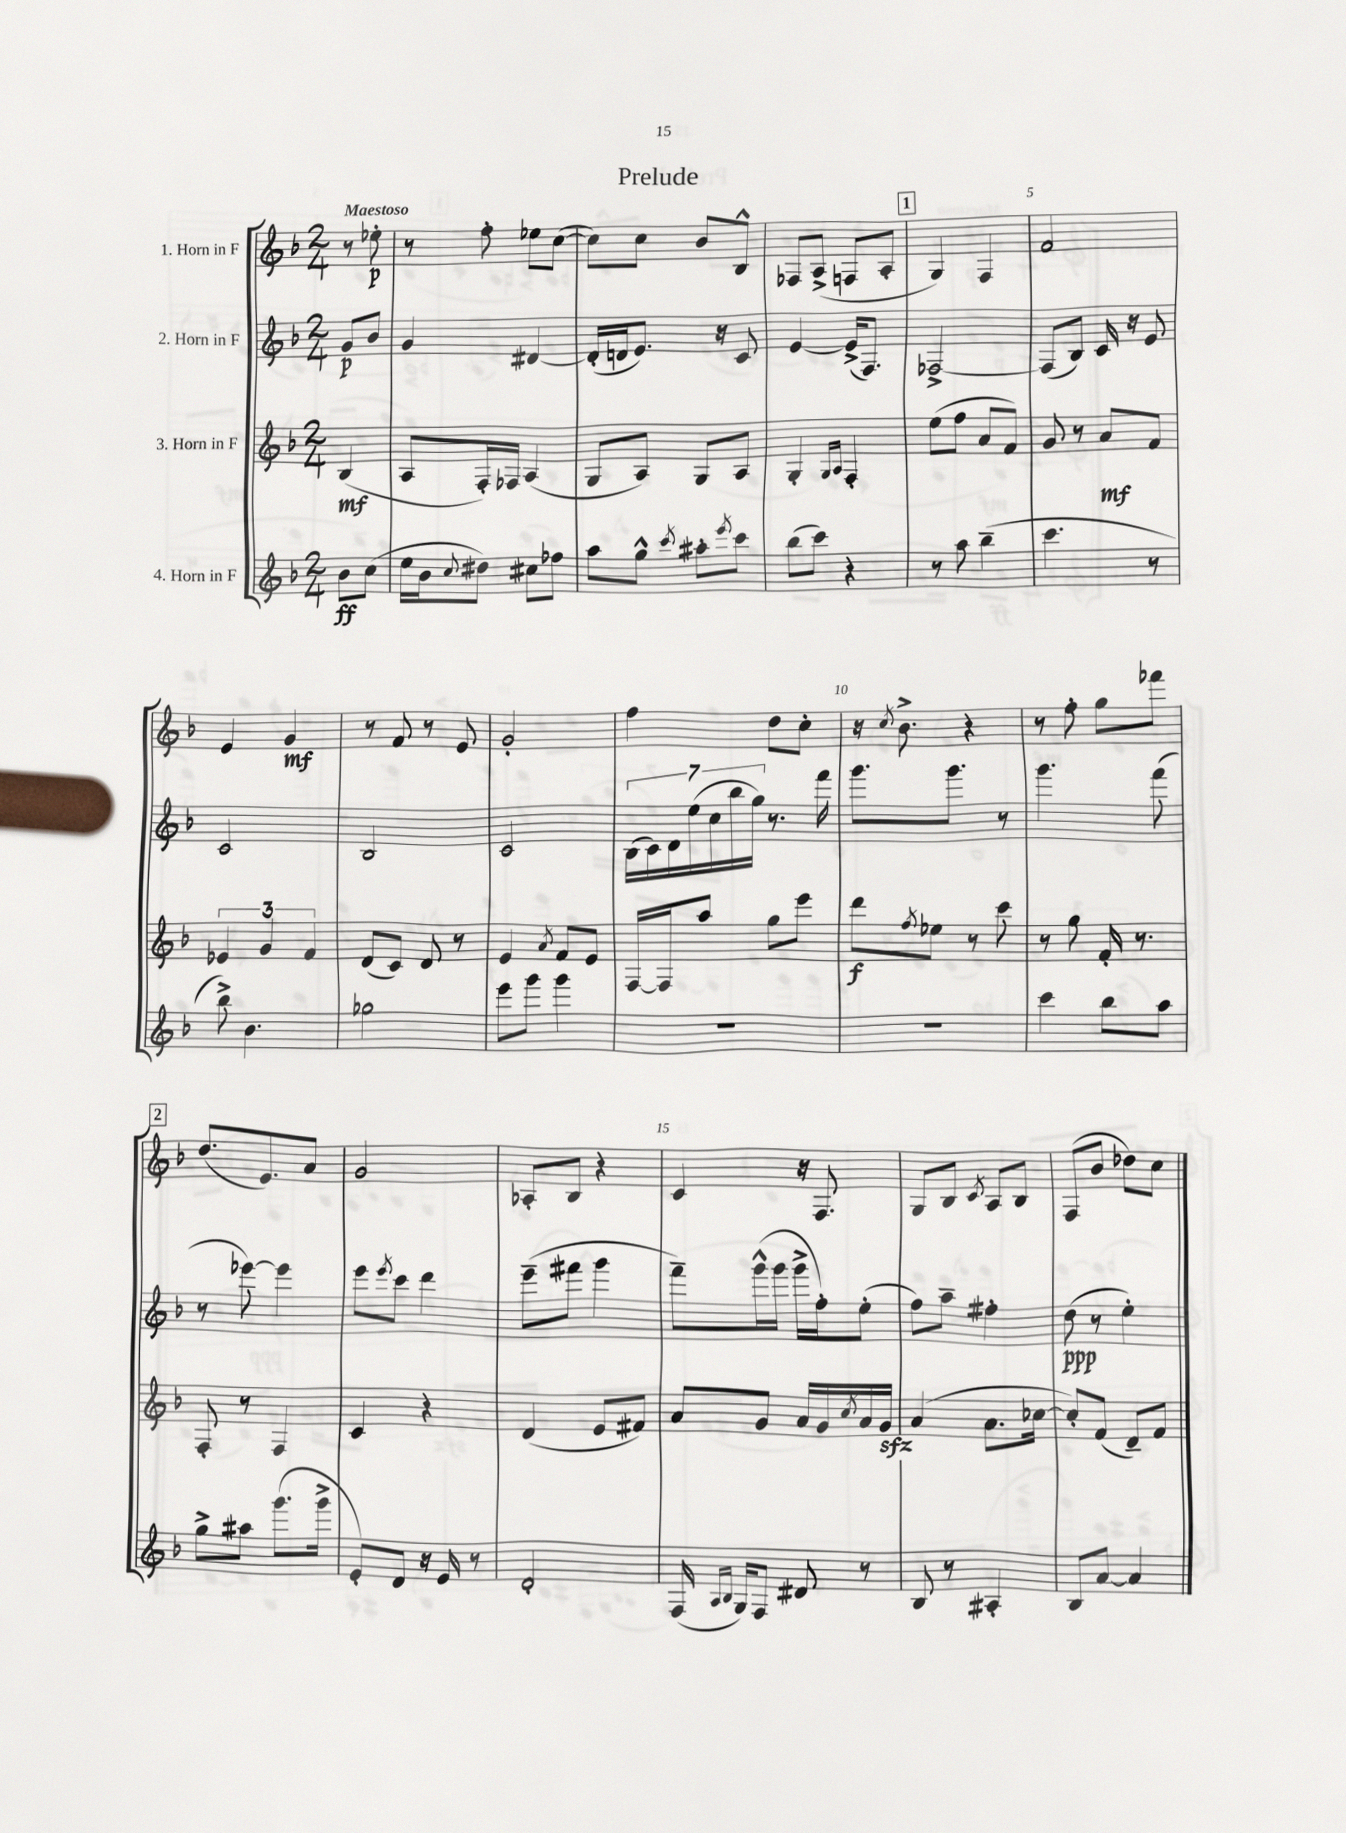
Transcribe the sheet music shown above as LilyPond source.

\header { title = "Prelude" }
<<
\new StaffGroup <<
\new Staff = "s0" \with { instrumentName = "1. Horn in F" } {
    \clef treble \key f \major \numericTimeSignature \time 2/4 \partial 4 \tempo "Maestoso"
    r8 ees''8-.\p |
    r8 f''8-. ees''8 c''8~( |
    c''8) c''8 bes'8 bes8-^ |
    fes8 a8->( f8 a8-. |
    \mark \markup { \box "1" } g4) f4 |
    f'2 |
    e'4 g'4\mf |
    r8 f'8 r8 e'8 |
    g'2-. |
    f''4 d''8 c''8-. |
    r16 \acciaccatura { c''8 } bes'8.-> r4 |
    r8 f''8-. g''8 fes'''8 |
    \mark \markup { \box "2" } d''8.( e'8.) a'8 |
    g'2 |
    aes8-. bes8 r4 |
    c'4 r16 f8. |
    g8 bes8 \acciaccatura { c'8 } a8 bes8 |
    f8( bes'8 des''8) c''8 \bar "|." |
}
\new Staff = "s1" \with { instrumentName = "2. Horn in F" } {
    \clef treble \key f \major \numericTimeSignature \time 2/4 \partial 4
    g'8\p bes'8 |
    g'4 dis'4~ |
    dis'16-.( d'16 e'8.) r16 c'8 |
    e'4~ e'16->( f8.) |
    \mark \markup { \box "1" } fes2~-> |
    fes8( bes8) c'16 r16 e'8 |
    c'2 |
    bes2 |
    c'2 |
    \tuplet 7/4 { bes16( c'16) d'16 e''16( c''16 bes''16 g''16) } r8. f'''16 |
    g'''8. g'''8. r8 |
    g'''4. f'''8( |
    \mark \markup { \box "2" } r8 ees'''8~) ees'''4 |
    e'''8 \acciaccatura { e'''8 } c'''8 d'''4 |
    e'''8--( fis'''8 g'''4 |
    f'''8--) g'''16-^( g'''16 g'''16-> f''16-.) e''8-.( |
    f''8) a''8-- fis''4-. |
    d''8\ppp( r8 e''4-.) \bar "|." |
}
\new Staff = "s2" \with { instrumentName = "3. Horn in F" } {
    \clef treble \key f \major \numericTimeSignature \time 2/4 \partial 4
    bes4\mf( |
    a8 f16-.) fes16 a4( |
    g8 a8) g8 a8 |
    g4-. \grace { g16 a16 } f4-. |
    \mark \markup { \box "1" } e''8( f''8 a'8 f'8) |
    g'8 r8 a'8\mf f'8 |
    \tuplet 3/2 { ees'4 g'4 f'4 } |
    d'8( c'8) d'8 r8 |
    e'4 \acciaccatura { a'8 } f'8 e'8 |
    f16~ f16 a''8 g''8 e'''8 |
    d'''8\f \acciaccatura { f''8 } ees''8 r8 c'''8 |
    r8 g''8 f'16-. r8. |
    \mark \markup { \box "2" } f8-. r8 f4 |
    c'4 r4 |
    d'4( e'8 fis'8) |
    a'8 g'8 a'16 g'16 \acciaccatura { c''8 } a'16 g'16\sfz |
    a'4( a'8. ces''16~ |
    ces''8-.) f'8( d'8--) f'8 \bar "|." |
}
\new Staff = "s3" \with { instrumentName = "4. Horn in F" } {
    \clef treble \key f \major \numericTimeSignature \time 2/4 \partial 4
    bes'8\ff c''8( |
    e''16 bes'16 \appoggiatura { c''8 } dis''8) cis''8 fes''8 |
    a''8 g''8-^ \acciaccatura { c'''8 } ais''8-. \acciaccatura { e'''8 } c'''8 |
    bes''8( c'''8) r4 |
    \mark \markup { \box "1" } r8 a''8 bes''4--( |
    c'''4. r8 |
    bes''8->) bes'4. |
    ges''2 |
    e'''8 g'''8 g'''4 |
    R2 |
    R2 |
    c'''4 bes''8 a''8 |
    \mark \markup { \box "2" } g''8-> ais''8 g'''8.( g'''16-> |
    e'8-.) d'8 r16 e'16 r8 |
    d'2-. |
    f16( \grace { a16 bes16 } g16) f8 dis'8 r8 |
    bes8 r8 ais4-. |
    bes8 a'8~ a'4 \bar "|." |
}
>>
>>
\layout { \context { \Score \override BarNumber.break-visibility = ##(#f #t #t) barNumberVisibility = #(every-nth-bar-number-visible 5) } }
